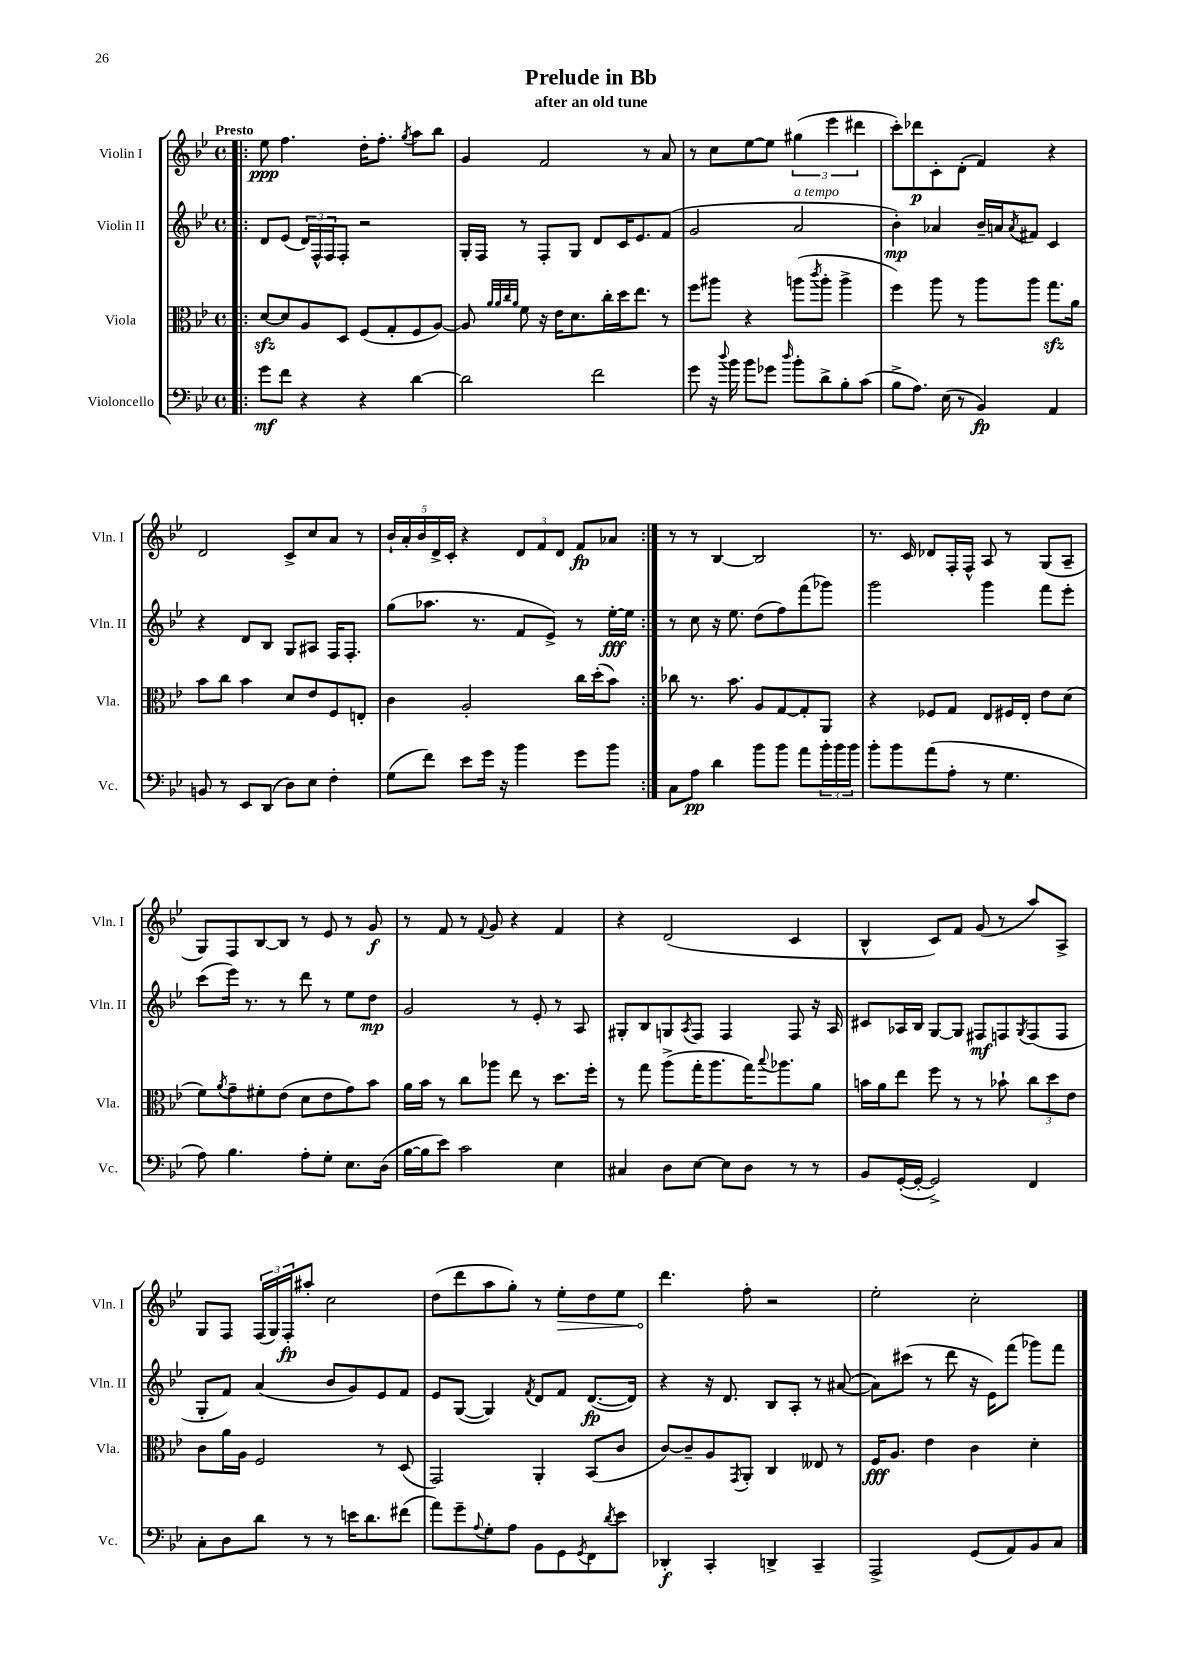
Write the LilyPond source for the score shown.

\header { title = "Prelude in Bb" subtitle = "after an old tune" }
<<
\new StaffGroup <<
\new Staff = "s0" \with { instrumentName = "Violin I" shortInstrumentName = "Vln. I" } {
    \clef treble \key bes \major \defaultTimeSignature \time 4/4 \tempo "Presto"
    \repeat volta 2 { \bar ".|:" ees''8\ppp f''4. d''16-. f''8.-. \acciaccatura { g''8 } a''8 bes''8 |
    g'4 f'2 r8 a'8 |
    r8 c''8 ees''8~ ees''8 \tuplet 3/2 { gis''4( ees'''4 dis'''4 } |
    c'''8-.) des'''8\p c'8-. d'8-.( f'4) r4 |
    d'2 c'8-> c''8 a'8 r8 |
    \tuplet 5/4 { bes'16-! a'16-. bes'16 d'16-> c'16-. } r4 \tuplet 3/2 { d'8 f'8 d'8 } f'8\fp aes'8 | }
    r8 r8 bes4~ bes2 |
    r8. c'16 des'8 f16-. f16-^ a8 r8 g8( a8-- |
    g8) f8 bes8~ bes8 r8 ees'8 r8 g'8\f |
    r8 f'8 r8 \appoggiatura { f'8 } g'8 r4 f'4 |
    r4 d'2( c'4 |
    bes4-^ c'8) f'8 g'8( r8 a''8) a8-> |
    g8 f8 \tuplet 3/2 { f16( g16) f16-.\fp } ais''8-. c''2 |
    d''8( d'''8 a''8 g''8-.) r8 \once \override Hairpin.circled-tip = ##t ees''8-.\> d''8 ees''8 |
    d'''4.\! f''8-. r2 |
    ees''2-. c''2-. \bar "|." |
}
\new Staff = "s1" \with { instrumentName = "Violin II" shortInstrumentName = "Vln. II" } {
    \clef treble \key bes \major \defaultTimeSignature \time 4/4
    \repeat volta 2 { \bar ".|:" d'8 ees'8( \tuplet 3/2 { d'16) f16-^ f16 } f8-. r2 |
    g16-. f16 r8 f8-. g8 d'8 c'16 ees'8. f'8( |
    g'2 a'2^\markup { \italic "a tempo" } |
    bes'4-.\mp) aes'4 bes'16-- a'16 \acciaccatura { a'8 } fis'8 c'4 |
    r4 d'8 bes8 g8 ais8 f16 f8.-. |
    g''8( aes''8. r8. f'8 ees'8->) r8 ees''16~-.\fff ees''16 | }
    r8 c''8 r16 ees''8. d''8( f''8) f'''8( ges'''8) |
    g'''2 g'''4 f'''8 ees'''8-. |
    c'''8( ees'''16) r8. r8 d'''8 r8 ees''8 d''8\mp |
    g'2 r8 ees'8-. r8 a8 |
    gis8-. bes8 g8 \acciaccatura { a8 } f8 f4 f8 r16 a16 |
    cis'8 aes16 bes16 g8~ g8 fis8\mf f8 \acciaccatura { g8 } f8( f8 |
    g8-. f'8) a'4( bes'8 g'8) ees'8 f'8 |
    ees'8 g8~( g4) \acciaccatura { f'8 } d'8 f'8 d'8.~\fp( d'16) |
    r4 r16 d'8. bes8 a8-. r8 ais'8~( |
    ais'8) cis'''8( r8 d'''8 r16 ees'16) f'''8( ges'''8) f'''8 \bar "|." |
}
\new Staff = "s2" \with { instrumentName = "Viola" shortInstrumentName = "Vla." } {
    \clef alto \key bes \major \defaultTimeSignature \time 4/4
    \repeat volta 2 { \bar ".|:" d'8~\sfz d'8 a8 d8 f8( g8-. f8 a8~) |
    a8 \grace { a'32 a'32 c''32 a'32 } f'8 r16 ees'16 d'8. c''16-. d''16 ees''8. r8 |
    f''8 ais''8 r4 a''8( \acciaccatura { c'''8 } a''8-. a''4-> |
    f''4) a''8 r8 a''8 a''8 g''8.\sfz a'16 |
    bes'8 c''8 bes'4 d'8 ees'8 f8 e8-. |
    c'4 a2-. c''16 d''16-.( bes'8) | }
    ces''8 r8. bes'8. a8 g8~ g8-. a,8 |
    r4 fes8 g8 ees8 fis16 ees16-. ees'8 d'8( |
    f'8) \acciaccatura { a'8 } g'8-- fis'8-. ees'8( d'8 ees'8 g'8) bes'8 |
    a'16 bes'16 r8 c''8 aes''8 ees''8 r8 d''8. f''16-. |
    r8 g''8 a''8->( g''16-. a''8. g''16) \appoggiatura { bes''8 } aes''8. a'8 |
    b'16 a'16 ees''8 f''8 r8 r8 bes'8-! \tuplet 3/2 { c''8 d''8 ees'8 } |
    c'8 a'16 a16 f2 r8 d8( |
    g,2) a,4-. bes,8( c'8 |
    c'8~) c'8-- a8 \acciaccatura { g,8 } a,8-. c4 eeses8 r8 |
    f16\fff a8. ees'4 c'4 d'4-. \bar "|." |
}
\new Staff = "s3" \with { instrumentName = "Violoncello" shortInstrumentName = "Vc." } {
    \clef bass \key bes \major \defaultTimeSignature \time 4/4
    \repeat volta 2 { \bar ".|:" g'8\mf f'8 r4 r4 d'4~ |
    d'2 f'2 |
    g'8 r16 \appoggiatura { d''8 } bes'16 bes'8 ges'8 \grace { d''16 } bes'8-. d'8-> bes8-. c'8( |
    bes8-> a8.) ees16( r8 bes,4\fp) a,4 |
    b,8 r8 ees,8 d,8( d8) ees8 f4-. |
    g8( f'8) ees'8 g'16 r16 bes'4 g'8 bes'8 | }
    c8 a8\pp d'4 bes'8 bes'8 a'8 \tuplet 3/2 { bes'16-. bes'16 bes'16 } |
    bes'8-. bes'8 a'8( a8-. r8 g4. |
    a8) bes4. a8-. g8-. ees8. d16( |
    bes16~ bes16 ees'8) c'2 ees4 |
    cis4 d8 ees8~ ees8 d8 r8 r8 |
    bes,8 g,16~-.( g,16~-. g,2->) f,4 |
    c8-. d8 d'8 r8 r8 e'16 d'8. fis'8( |
    a'8) g'8-- \appoggiatura { a8 } g8-. a8 bes,8 g,8 \acciaccatura { g,8 } f,8 \acciaccatura { d'8 } ees'8 |
    des,4-.\f c,4-. d,4-> c,4-- |
    a,,2-> g,8( a,8) bes,8 c8 \bar "|." |
}
>>
>>
\layout { \context { \Score \remove "Bar_number_engraver" } }
